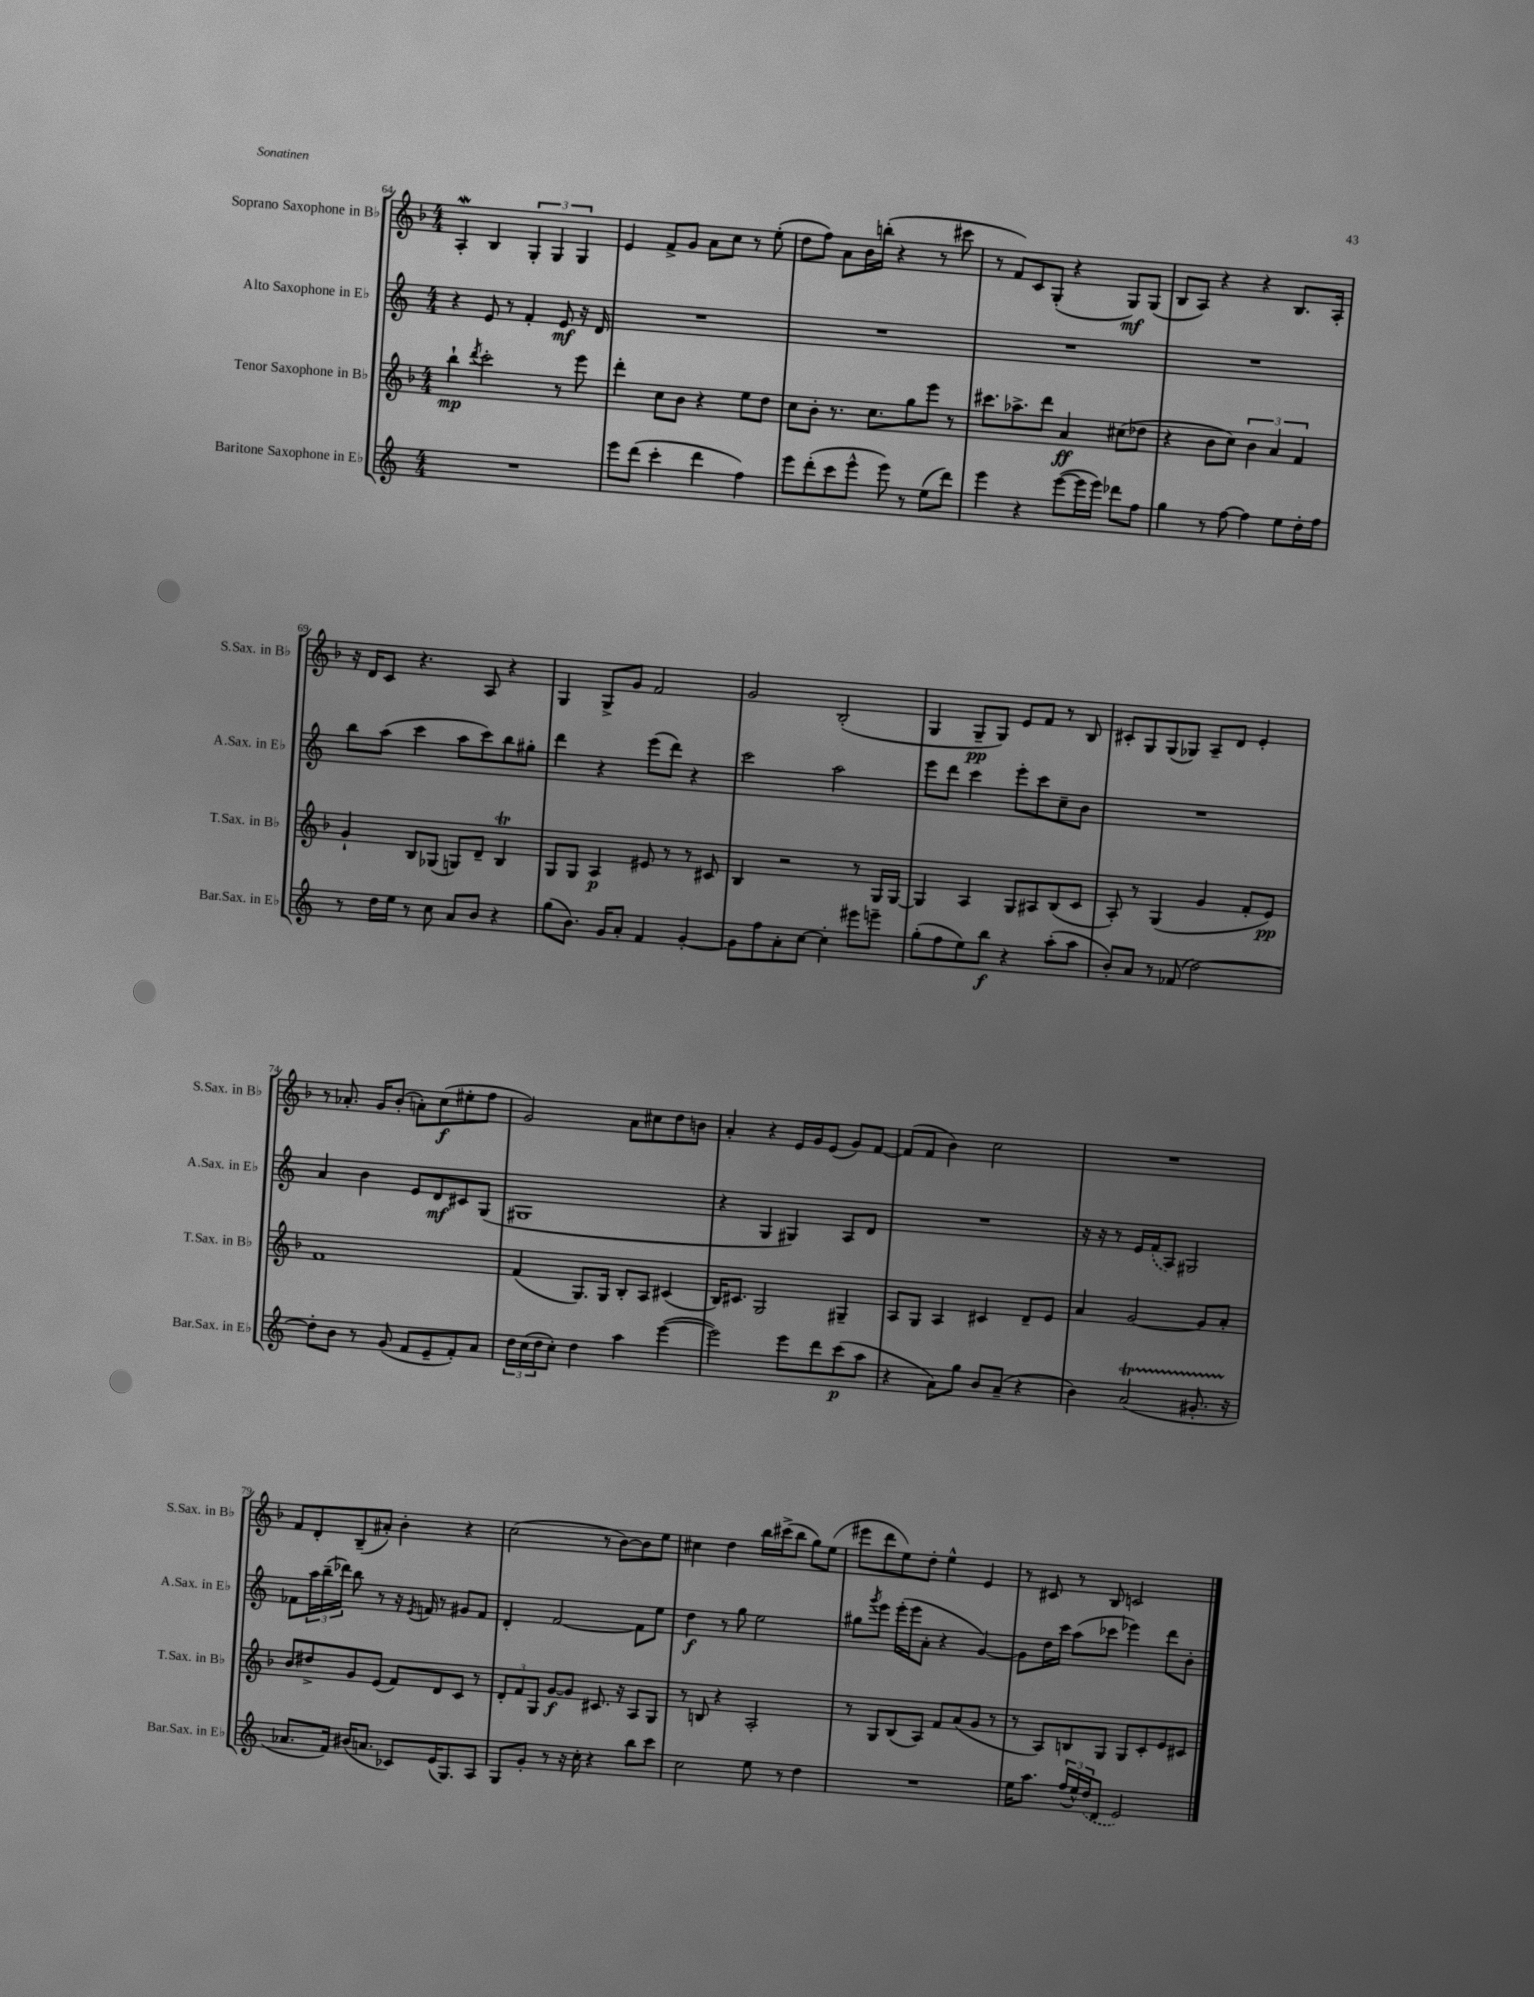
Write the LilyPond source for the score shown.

<<
\new StaffGroup <<
\new Staff = "s0" \with { instrumentName = "Soprano Saxophone in Bb" shortInstrumentName = "S.Sax. in Bb" } {
    \clef treble \key f \major \numericTimeSignature \time 4/4
    a4-.\mordent bes4 \tuplet 3/2 { g4-. g4 g4 } |
    e'4 f'8-> g'8 a'8 c''8 r8 e''8-.( |
    d''8 f''8) a'8 bes'16 b''16-.( r4 r8 cis'''8 |
    r8 f'8) c'8 g8-.( r4 g8\mf) g8( |
    bes8 a8) r4 r4 bes8. a16-. |
    r16 d'16 c'8 r4. a8 r4 |
    g4 g8-> g'8 f'2 |
    g'2 bes2-.( |
    g4 g8--\pp g8) e'8 f'8 r8 bes8 |
    cis'8-. g8 g8( ges8) a8-- d'8 e'4-. |
    r8 aes'8.-. g'16 bes'8-.( a'8-.) c''8\f( eis''8-. f''8 |
    g'2) a'8 cis''8 d''8 b'8 |
    a'4-. r4 e'16 g'16 e'8( g'8) f'8~ |
    f'8( f'8 bes'4) c''2 |
    R1 |
    f'8 d'8-. bes8--( ais'8-.) bes'4-. r4 |
    c''2( r8 bes'8~) bes'8 e''8 |
    cis''4 d''4 bes''16 cis'''16->( bes''8 g''8) e''8( |
    eis'''8 d'''8 e''8) d''8-. e''4-^ e'4 |
    r8 cis'8 r8 bes8 c'2 \bar "|." |
}
\new Staff = "s1" \with { instrumentName = "Alto Saxophone in Eb" shortInstrumentName = "A.Sax. in Eb" } {
    \clef treble \key c \major \numericTimeSignature \time 4/4
    r4 e'8 r8 f'4-. e'8\mf r16 d'16 |
    R1 |
    R1 |
    R1 |
    R1 |
    b''8 a''8( c'''4 a''8 c'''8) b''8 gis''8-. |
    d'''4 r4 e'''8( d'''8) r4 |
    c'''2 a''2 |
    e'''8 d'''8 c'''4 e'''8-. c'''8 c''8-- b'8 |
    R1 |
    a'4 b'4 e'8 d'8\mf cis'8 g8( |
    gis1 |
    r4 g4 gis4) a8 d'8 |
    R1 |
    r16 r16 r8 e'16 \once \slurDashed f'16( a8) gis2 |
    fes'8 \tuplet 3/2 { a''16 b''16--( des'''16) } b''8 r8 r16 \acciaccatura { e'8 } f'16 r8 gis'8 f'8 |
    d'4-. f'2~ f'8 e''8 |
    d''4\f r8 g''8 e''2 |
    gis''8 \acciaccatura { g'''8 } e'''8 e'''16-.( e'''16 a'8-. r4 g'4~) |
    g'8 d''16 c'''16 a''8( ces'''8 ees'''4) d'''8 b'8-. \bar "|." |
}
\new Staff = "s2" \with { instrumentName = "Tenor Saxophone in Bb" shortInstrumentName = "T.Sax. in Bb" } {
    \clef treble \key f \major \numericTimeSignature \time 4/4
    bes''4-!\mp \acciaccatura { d'''8 } c'''2-. r8 e'''8 |
    d'''4-. c''8 bes'8 r4 e''8 d''8 |
    c''8 bes'8-. r8. c''8. g''8 e'''8 r8 |
    cis'''8. aes''8.-> d'''8 a'4\ff cis''8( des''8 |
    r4 bes'8 c''8) \tuplet 3/2 { bes'4 a'4 f'4 } |
    g'4-! bes8 ges8( g8) d'8-- bes4\trill |
    g8 g8 a4\p eis'8 r8 r8 cis'8 |
    bes4 r2 r8 g16 g16~ |
    g4 a4 g8 ais8 bes8( c'8 |
    a8-.) r8 g4( g'4 f'8-. e'8\pp) |
    f'1 |
    f'4( g8.) g16 bes8-. a8 cis'4( |
    bes16) cis'8. g2 gis4-- |
    a8 g8 a4 cis'4 d'8-- e'8 |
    a'4 g'2~ g'8 a'8-. |
    bes'8 dis''8-> g'8 e'8( f'8) d'8 c'8 r8 |
    \tuplet 3/2 { d'8-. f'8 g8 } g'8~\f g'8 cis'8. r16 a8 g8 |
    r8 b8 r4 a2-. |
    r8 g8 bes8( a8) f'8 a'8( g'8 r8 |
    r8 a8) b8 g8 g8 c'8-. e'8 cis'8 \bar "|." |
}
\new Staff = "s3" \with { instrumentName = "Baritone Saxophone in Eb" shortInstrumentName = "Bar.Sax. in Eb" } {
    \clef treble \key c \major \numericTimeSignature \time 4/4
    R1 |
    e'''8 d'''8( c'''4-. d'''4 f''4) |
    e'''8 d'''8-.( c'''8 e'''8-^ e'''8) r8 e''8( d'''8) |
    e'''4 r4 e'''8~( e'''16 e'''16) des'''8 f''8 |
    g''4 r8 f''8~ f''4 e''8 d''16-. f''16 |
    r8 d''16 e''16 r8 c''8 a'8 b'8 r4 |
    g''8( b'8.) g'16 a'8-. f'4 g'4~-. |
    g'8 f''8 a'8-. c''8~ c''4-. eis'''8 e'''8-- |
    g''8-.( f''8 e''8) b''8\f r4 a''8-.( a''8 |
    b'8-.) a'8 r8 fes'8( d''2~) |
    d''8-. b'8 r8 g'8( f'8 e'8-- f'8-.) a'8 |
    \tuplet 3/2 { d''16 c''16( d''16 } c''8-.) d''4 a''4 e'''4~( |
    e'''2) e'''8 d'''8 c'''8\p( a''8 |
    r4 a'8) g''8 b'8 a'8--( r4 |
    b'4) a'2\startTrillSpan( gis'8.-. r16\stopTrillSpan |
    aes'8. f'16) bis'16( a'8. ces'8) e'16( g8.) a8 |
    g8 g'8-. r8 r16 c''16-. r4 b''8 c'''8 |
    c''2 e''8 r8 d''4 |
    R1 |
    e''16 a''8. \tuplet 3/2 { f''16( e''16-^) \once \slurDashed d''16( } d'8 e'2) \bar "|." |
}
>>
>>
\layout { \context { \Score currentBarNumber = #64 } }
